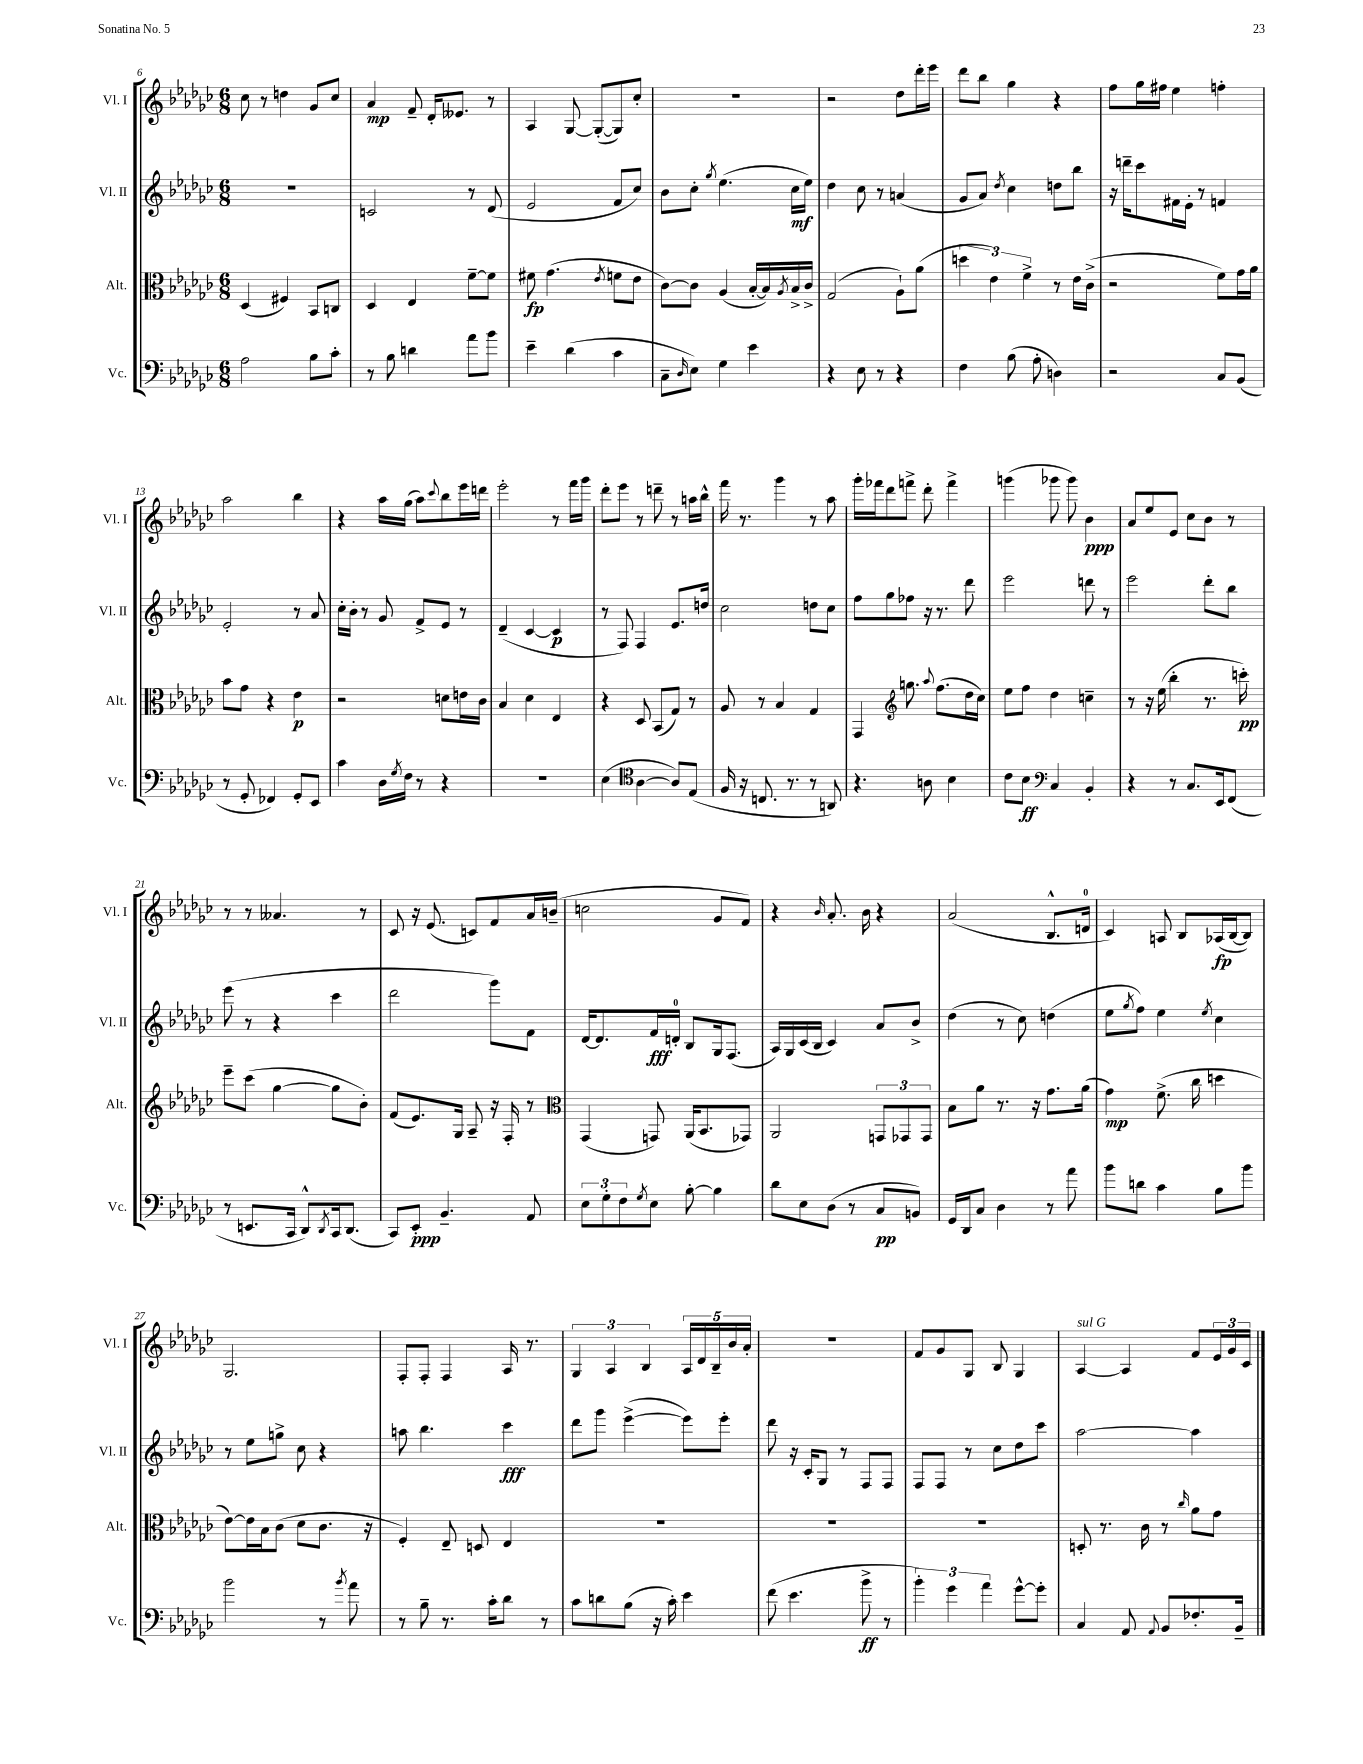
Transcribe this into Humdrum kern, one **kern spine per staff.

**kern	**kern	**kern	**kern
*staff4	*staff3	*staff2	*staff1
*clefF4	*clefC3	*clefG2	*clefG2
*k[b-e-a-d-g-c-]	*k[b-e-a-d-g-c-]	*k[b-e-a-d-g-c-]	*k[b-e-a-d-g-c-]
*M6/8	*M6/8	*M6/8	*M6/8
2A-	(4D-	2.r	8cc-
.	.	.	8r
.	4F#)	.	4dd
8B-	8BB-	.	8g-
8c-'	8C	.	8cc-
=	=	=	=
8r	4D-	2c	4a-
8B-	.	.	.
4d	4E-	.	8f~
.	.	.	16d-'
.	.	.	8.e--
8a-	[8f~	8r	.
8b-	8f]	(8d-	8r
=	=	=	=
4e-~	8f#	2e-	4A-
.	(4.g-	.	.
(4d-	.	.	[8G-
.	.	.	(8G-'_
.	8qe-	.	.
4c-	8f	8f	8G-])
.	8e-	8cc-)	8cc-'
=	=	=	=
8C-~	[8c-)	8b-	2.r
16qqD-	.	.	.
8E-)	8c-]	8cc-'	.
.	.	8qgg-	.
4G-	(4A-	(4.ee-	.
4e-	[16B-'	.	.
.	16B-])	.	.
.	8qA-	.	.
.	16B-^	16cc-	.
.	16c-^	16ee-)	.
=	=	=	=
4r	(2G-	4dd-	2r
8E-	.	8cc-	.
8r	.	8r	.
4r	8A-`)	(4a	8dd-
.	(8a-	.	16ddd-'
.	.	.	16eee-
=	=	=	=
4F	6dd	8g-	8ddd-
.	.	8a-)	8bb-
.	6e-)	.	.
.	.	8qdd-	.
(8B-	.	4cc-	4gg-
.	6f^	.	.
8A-'	.	.	.
4D)	8r	8dd	4r
.	16e-	8bb-	.
.	(16c-^	.	.
=	=	=	=
2r	2r	16r	8ff
.	.	16ddd~	.
.	.	8ccc-	16gg-
.	.	.	16ff#
.	.	16f#	4ee-
.	.	16e-'	.
.	.	8r	.
8C-	8f)	4f	4ff'
(8BB-	16g-	.	.
.	16a-	.	.
=	=	=	=
8r	8b-	2e-'	2aa-
8GG-'	8g-	.	.
4FF-)	4r	.	.
8GG-'	4e-	8r	4bb-
8EE-	.	8a-	.
=	=	=	=
4c-	2r	16cc-'	4r
.	.	16b-'	.
.	.	8r	.
16D-	.	8g-	16aa-
8qG-	.	.	.
16F	.	.	(16gg-
8r	.	8f^	8aa-)
.	.	.	8qqccc-
4r	8d	8e-	8bb-
.	16e	8r	16eee-
.	16c-	.	16ddd
=	=	=	=
2.r	4B-	(4d-~	2eee-'
.	4d-	[4c-	.
.	4E-	4c-]	8r
.	.	.	16fff
.	.	.	16ggg-
=	=	=	=
(4E-	4r	8r	8ddd-'
.	.	8F)	8eee-
*clefC4	*	*	*
[4A-	8D-	4F	8r
.	(8BB-	.	8ddd~
8A-])	8G-)	8.e-	8r
(8E-	8r	.	16aa
.	.	16dd	16bb-^^
=	=	=	=
16F	8A-	2cc-	16fff
16r	.	.	8.r
8.C	8r	.	.
.	4B-	.	4ggg-
8.r	.	.	.
8r	4G-	8dd	8r
8AA)	.	8cc-	8aa-
=	=	=	=
4.r	4GG-	8ff	16ggg-'
.	.	.	16fff-
.	.	8gg-	8ddd-
*	*clefG2	*	*
.	8.gg	8ff-	8fff^
8A	.	16r	8ddd-'
.	8qqaa-	.	.
.	(8.ff	8.r	.
4B-	.	.	4fff^
.	16dd-	8ddd-	.
.	16cc-)	.	.
=	=	=	=
8c-	8ee-	2eee-	(4ggg
8B-	8ff	.	.
*clefF4	*	*	*
4C-	4dd-	.	8ggg-
.	.	.	8ggg-)
4BB-'	4cc~	8ddd	4b-
.	.	8r	.
=	=	=	=
4r	8r	2eee-	8a-
.	16r	.	8ee-
.	(16ee-	.	.
8r	4bb-'	.	8e-
8.C-	.	.	8cc-
.	8.r	8ddd-'	8b-
16EE-	.	.	.
(8FF	.	8bb-	8r
.	16ccc')	.	.
=	=	=	=
8r	8eee-~	(8eee-	8r
8.EE	(8ccc-	8r	8r
.	[4gg-	4r	4.a--
16CC-	.	.	.
8DD-^^)	.	.	.
8qDD-	.	.	.
16CC-	8gg-]	4ccc-	.
(8.DD-	.	.	.
.	8b-')	.	8r
=	=	=	=
8CC-)	(8f	2ddd-	8c-
8EE-'	8.e-)	.	16r
.	.	.	(8.e-
4.BB-~	.	.	.
.	16G-	.	.
.	8A-~	.	8c)
.	16r	8ggg-)	8f
.	16F'	.	.
8AA-	8r	8f	16a-
.	.	.	(16b~
=	=	=	=
*	*clefC3	*	*
12E-	(4GG-	[16d-	2cc
.	.	8.d-]	.
12G-'	.	.	.
12F	.	.	.
8qG-	.	.	.
8E-	8GG)	16f	.
.	.	16d'	.
[8B-'	(16AA-	8B-	.
.	8.BB-	.	.
4B-]	.	16G-	8g-
.	.	(8.F	.
.	8GG-)	.	8f)
=	=	=	=
8d-	2AA-	16A-)	4r
.	.	16G-	.
8E-	.	(16c-	.
.	.	16B-	.
.	.	.	16qqb-
(8D-	.	4c-)	8.a-'
8r	.	.	.
.	.	.	16b-
8C-	12GG	8a-	4r
.	12GG-	.	.
8BB)	.	8b-^	.
.	12GG-	.	.
=	=	=	=
16GG-	8B-	(4dd-	(2a-
16DD-	.	.	.
8C-	8a-	.	.
4D-	8.r	8r	.
.	.	8cc-)	.
.	16r	.	.
8r	8.g-	(4dd	8.B-^^
8a-	.	.	.
.	(16a-	.	16d
=	=	=	=
8b-	4g-)	8ee-	4c-)
.	.	8qgg-	.
8d	.	8ff)	.
4c-	(8.f^	4ee-	8A
.	.	.	8B-
.	16cc-	.	.
.	.	8qee-	.
8B-	4dd	4cc-	(16A-
.	.	.	[16B-
8b-	.	.	8B-])
=	=	=	=
2b-	[8e-)	8r	2.G-
.	16e-]	8ee-	.
.	16B-	.	.
.	(8c-	8gg^	.
.	8d-	8cc-	.
8r	8.c-	4r	.
8qb-	.	.	.
8a-	.	.	.
.	16r	.	.
=	=	=	=
8r	4F')	8aa	8F'
8B-~	.	4.bb-	8F'
8.r	8E-~	.	4F
.	8D	.	.
16c-'	.	.	.
8d-	4E-	4ccc-	16A-
.	.	.	8.r
8r	.	.	.
=	=	=	=
8c-	2.r	8ddd-	6G-
8d	.	8ggg-	.
.	.	.	6A-
(8B-	.	([4eee-^	.
.	.	.	6B-
16r	.	.	.
16c-')	.	.	.
4e-	.	8eee-])	20A-
.	.	.	20d-
.	.	.	20B-~
.	.	8eee-'	.
.	.	.	20b-
.	.	.	20a-'
=	=	=	=
(8f	2.r	8ddd-	2.r
4.e-	.	16r	.
.	.	16c-'	.
.	.	8G-	.
.	.	8r	.
8b-^	.	8F	.
8r	.	8F	.
=	=	=	=
6b-')	2.r	8F	8f
.	.	8F	8g-
6g-	.	.	.
.	.	8r	8G-
6a-	.	.	.
.	.	8cc-	8B-
[8g-^^	.	8dd-	4G-
8g-']	.	8ccc-	.
=	=	=	=
4C-	8D'	[2aa-	[4A-
.	8.r	.	.
8AA-	.	.	4A-]
.	16c-	.	.
8qqAA-	.	.	.
8BB-	8r	.	.
.	16qqcc-	.	.
8.F-'	8a-	4aa-]	8f
.	8g-	.	24e-
.	.	.	24g-
16BB-~	.	.	.
.	.	.	24c-
==	==	==	==
*-	*-	*-	*-
